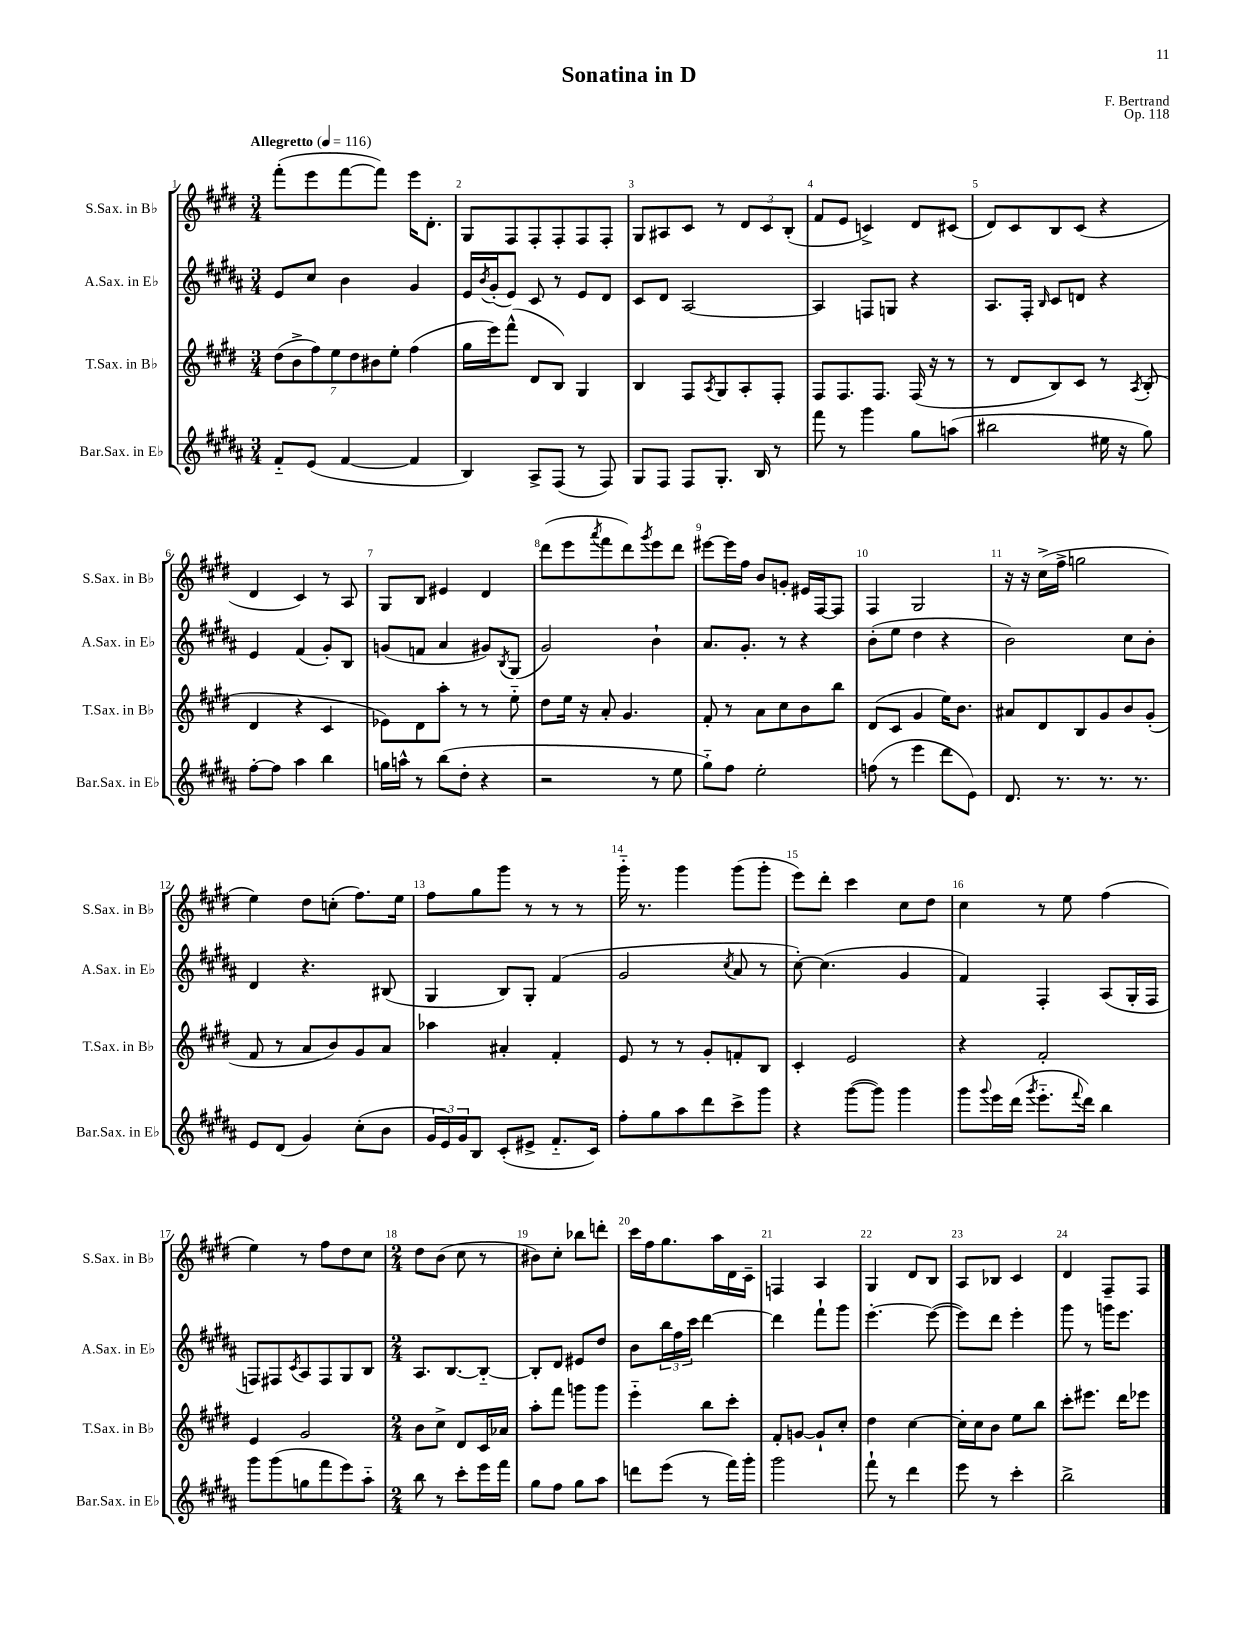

**kern	**kern	**kern	**kern
*staff4	*staff3	*staff2	*staff1
*clefG2	*clefG2	*clefG2	*clefG2
*k[f#c#g#d#a#]	*k[f#c#g#d#]	*k[f#c#g#d#a#]	*k[f#c#g#d#]
*M3/4	*M3/4	*M3/4	*M3/4
*MM116	*MM116	*MM116	*MM116
8f#'~	(14dd#	8e	(8fff#'
.	14b^	.	.
(8e	.	8cc#	8eee
.	14ff#)	.	.
.	14ee	.	.
[4f#	.	4b	[8fff#
.	14dd#	.	.
.	14b#	.	.
.	.	.	8fff#])
.	14ee'	.	.
4f#]	(4ff#	4g#	16eee
.	.	.	8.d#'
=	=	=	=
4B)	16gg#	16e	8G#
.	.	8qb	.
.	16eee)	(16g#'	.
.	(8fff#^^	8e)	8F#
8A#^	8d#	8c#	8F#'
(8F#	8B)	8r	8F#'
8r	4G#	8e	8F#
8F#)	.	8d#	8F#'
=	=	=	=
8G#	4B	8c#	8G#
8F#	.	8d#	8A#
8F#	8F#	[2A#	8c#
.	8qA	.	.
8.G#'	8G#	.	8r
.	8A'	.	12d#
16B	.	.	.
.	.	.	12c#
8r	8F#'	.	.
.	.	.	(12B'
=	=	=	=
8fff#	8F#	4A#]	8f#
8r	8.F#	.	8e
4ggg#	.	8F	4c^)
.	8.F#	.	.
.	.	8G	.
8gg#	(16F#	4r	8d#
.	16r	.	.
(8aa	8r	.	(8c#
=	=	=	=
2bb#	8r	8.A#	8d#)
.	8d#	.	8c#
.	.	16F#'	.
.	.	16qqB	.
.	8B)	8c#	8B
.	8c#	8d	(8c#
16ee#	8r	4r	4r
16r	.	.	.
.	8qA	.	.
8gg#)	(8B'	.	.
=	=	=	=
[8ff#'	4d#	4e	4d#
8ff#]	.	.	.
4aa#	4r	(4f#	4c#)
4bb	4c#	8g#')	8r
.	.	8B	8A
=	=	=	=
16gg	8e-)	(8g	8G#
16aa^^	.	.	.
8r	8d#	8f	8B
(8bb	8aa'	4a#	4e#
8dd#'	8r	.	.
4r	8r	8g#)	4d#
.	.	8qB	.
.	8ee'~	(8G#	.
=	=	=	=
2r	8dd#	2g#)	(8ddd#
.	16ee	.	8eee
.	16r	.	.
.	.	.	8qaaa
.	8a'	.	8fff#
.	4.g#	.	8ddd#)
.	.	.	8qggg#
8r	.	4b`	8eee
8ee	.	.	8ddd#
=	=	=	=
8gg#'~)	8f#'	8.a#	[8eee#
8ff#	8r	.	16eee#]
.	.	8.g#'	16ff#
2ee'	8a	.	8b
.	8cc#	8r	8g'
.	8b	4r	16e#
.	.	.	[16F#
.	8bb	.	8F#]
=	=	=	=
(8ff	(8d#	(8b'	4F#
8r	8c#	8ee	.
4eee	4g#	4dd#	2G#
8ddd#	16ee)	4r	.
.	8.b	.	.
8e)	.	.	.
=	=	=	=
8.d#	8a#	2b)	16r
.	.	.	16r
.	8d#	.	(16cc#^
8.r	.	.	16ff#^
.	8B	.	2gg
8.r	8g#	.	.
.	8b	8cc#	.
8.r	.	.	.
.	(8g#'	8b'	.
=	=	=	=
8e	8f#	4d#	4ee)
(8d#	8r	.	.
4g#)	8a	4.r	8dd#
.	8b)	.	(8cc'
(8cc#'	8g#	.	8.ff#)
8b	8a	(8B#	.
.	.	.	16ee
=	=	=	=
24g#	4aa-	4G#	8ff#
24e)	.	.	.
24g#	.	.	.
8B	.	.	8gg#
(8c#'	4a#'	8B)	8ggg#
8e#^	.	8G#'	8r
8.f#'~	4f#'	(4f#	8r
.	.	.	8r
16c#)	.	.	.
=	=	=	=
8ff#'	8e	2g#	16ggg#'~
.	.	.	8.r
8gg#	8r	.	.
8aa#	8r	.	4ggg#
8ddd#	8g#'	.	.
.	.	8qcc#	.
8ccc#^	8f'	8a#	(8ggg#
8ggg#	8B	8r	8ggg#'
=	=	=	=
4r	4c#'	[8cc#')	8eee)
.	.	(4.cc#]	8ddd#'
([8ggg#	2e	.	4ccc#
8ggg#])	.	.	.
4ggg#	.	4g#	8cc#
.	.	.	8dd#
=	=	=	=
8ggg#	4r	4f#)	4cc#
8qqggg#	.	.	.
16eee	.	.	.
(16ddd#	.	.	.
8qggg#	.	.	.
8.eee'~	2f#'	4F#'	8r
.	.	.	8ee
8qqfff#	.	.	.
16ddd#)	.	.	.
4bb	.	(8A#	(4ff#
.	.	16G#'	.
.	.	16F#	.
=	=	=	=
8ggg#	4e	8F)	4ee)
(8ggg#	.	8F#	.
.	.	8qc#	.
8gg	2g#	8A#	8r
8fff#	.	8F#	8ff#
8eee)	.	8G#	8dd#
8aa#'~	.	8B	8cc#
=	=	=	=
*M2/4	*M2/4	*M2/4	*M2/4
8bb	8b	8.A#	8dd#
8r	8cc#^	.	(8b
.	.	[8.B	.
8ccc#'	8d#	.	8cc#
16eee	16c#	8B'~_	8r
16fff#	16a-	.	.
=	=	=	=
8gg#	8aa'	8B']	8b#)
8ff#	8fff#	8d#	8cc#'
8gg#	8ggg	8e#	8bb-
8aa#	8ggg	8dd#	8ddd'
=	=	=	=
8ddd	4eee'~	8b	16ccc#
.	.	.	16ff#
(8eee	.	24bb	8.gg#
.	.	24ff#	.
.	.	24ccc#	.
8r	8bb	[4ddd#	.
.	.	.	16aa
16fff#)	8ccc#'	.	16d#
16ggg#'	.	.	16c#~
=	=	=	=
2ggg#	8f#'	4ddd#]	4F
.	[8g	.	.
.	8g`]	8fff#`	4A
.	8cc#'	8ggg#	.
=	=	=	=
8fff#`	4dd#	[4.eee'	4G#
8r	.	.	.
4ddd#	[4cc#	.	8d#
.	.	(8eee_	8B
=	=	=	=
8eee	16cc#']	8eee])	8A
.	16cc#	.	.
8r	8b	8ddd#	8B-
4ccc#'	8ee	4eee'	4c#
.	8bb	.	.
=	=	=	=
2bb^	8ccc#'	8ggg#	4d#
.	8.eee#	8r	.
.	.	16ggg	8F#~
.	16ddd#	8.eee	.
.	8eee-	.	8F#
==	==	==	==
*-	*-	*-	*-
